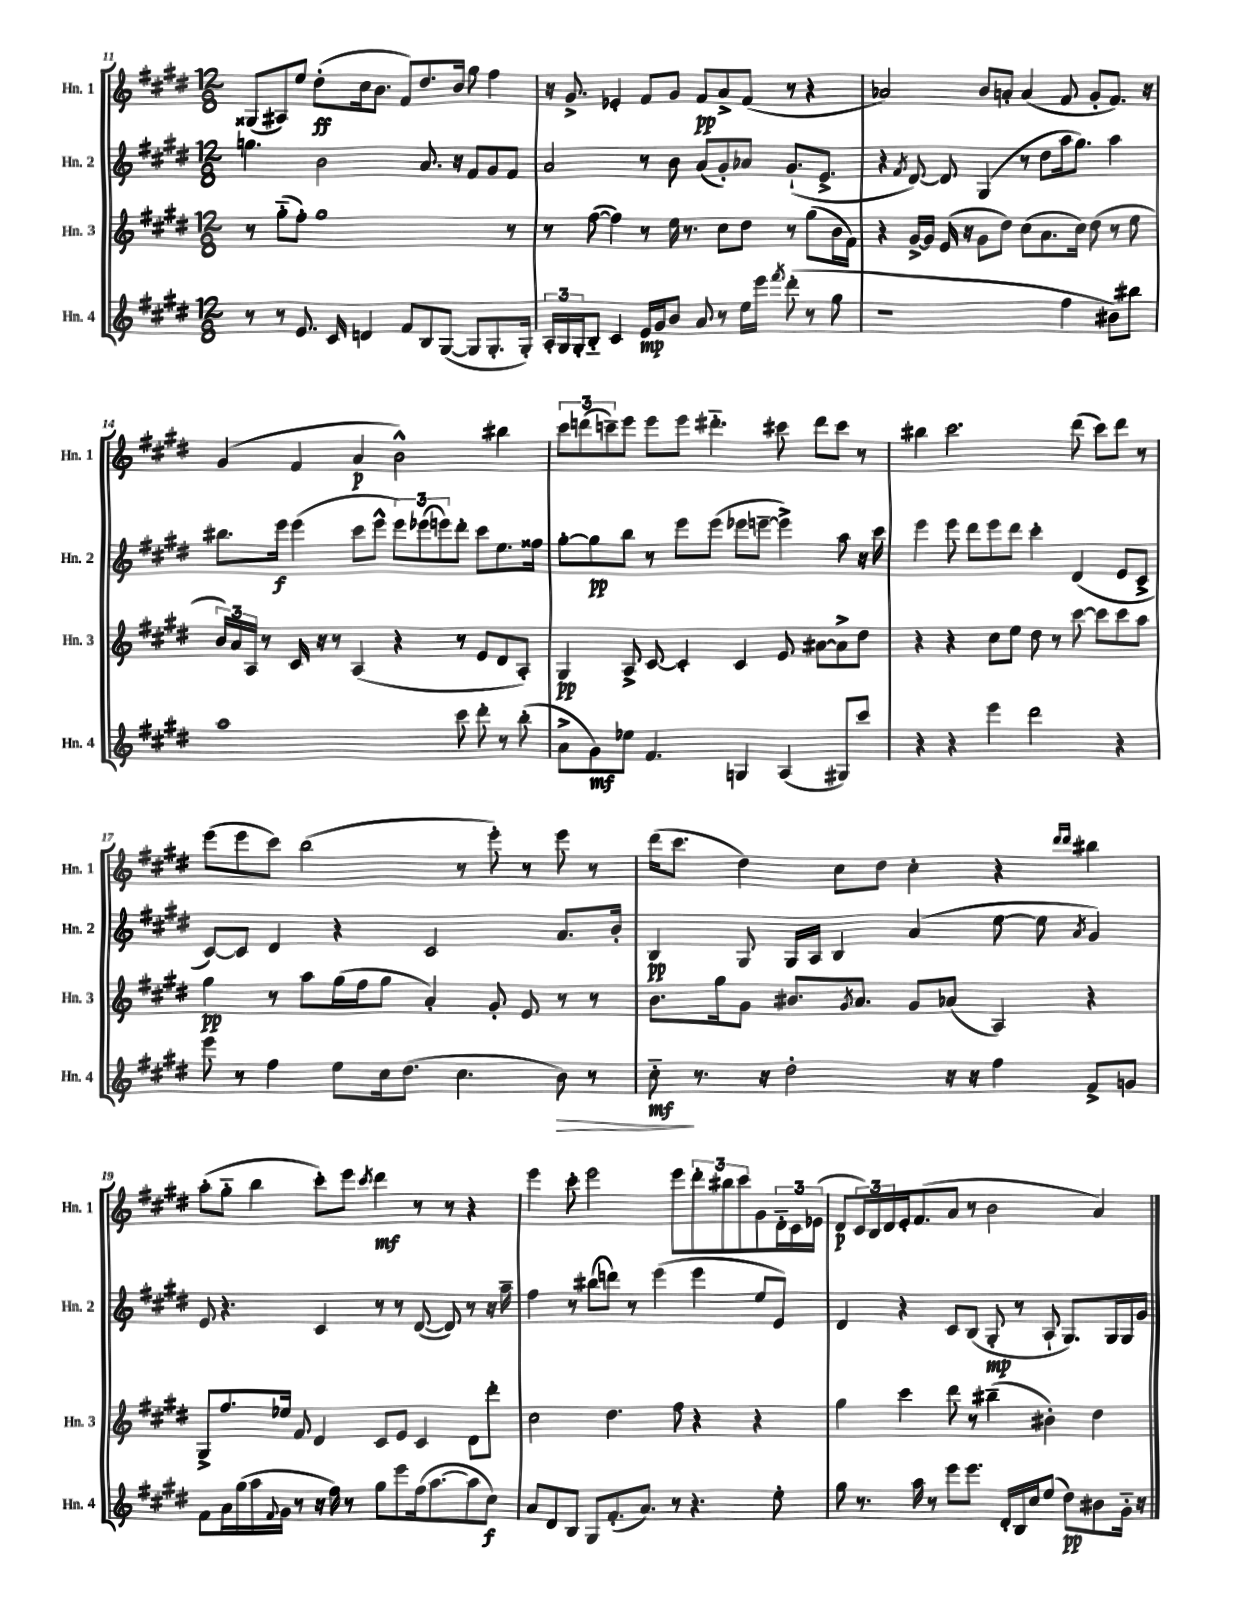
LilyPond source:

<<
\new StaffGroup <<
\new Staff = "s0" \with { instrumentName = "Hn. 1" shortInstrumentName = "Hn. 1" } {
    \clef treble \key e \major \numericTimeSignature \time 12/8
    gisis8( ais8) e''8 dis''8-.\ff( cis''16 b'8. fis'8) dis''8. b'16 gis''8 fis''4 |
    r16 gis'8.-> ees'4-. fis'8 gis'8 fis'8\pp a'8-> fis'8( r8 r4 |
    aes'2) b'8 a'8-. a'4( fis'8 gis'8-. fis'8.) r16 |
    gis'4( fis'4 a'4\p b'2-^) bis''4 |
    \tuplet 3/2 { cis'''8 d'''8( c'''8--) } e'''8 e'''8 e'''8 dis'''4.-_ cis'''8 dis'''8 cis'''8 r8 |
    bis''4 cis'''2. dis'''8( cis'''8) dis'''8 r8 |
    e'''8( e'''8 cis'''8) b''2( r8 e'''8-.) r8 e'''8 r8 |
    dis'''16( cis'''8. dis''4) cis''8 dis''8 cis''4-. r4 \grace { dis'''16 dis'''16 } bis''4 |
    a''8-.( gis''8-_ b''4 cis'''8-.) e'''8 \acciaccatura { cis'''8 } dis'''4\mf r8 r8 r4 |
    e'''4 cis'''8-. e'''2 e'''8 \tuplet 3/2 { dis'''8-. bis''8 cis'''8 } gis'8 \tuplet 3/2 { dis'16-_ cis'16 ees'16( } |
    dis'8\p \tuplet 3/2 { cis'16) b16 dis'16 } e'16-. fis'8.( a'8 r8 b'2 a'4) \bar "|." |
}
\new Staff = "s1" \with { instrumentName = "Hn. 2" shortInstrumentName = "Hn. 2" } {
    \clef treble \key e \major \numericTimeSignature \time 12/8
    g''4. b'2 a'8. r16 fis'8 gis'8 fis'8 |
    a'2 r8 b'8 a'8( gis'8-.) aes'8 gis'8.-!( e'8.-> |
    r4 \acciaccatura { fis'8 } dis'8~) dis'8 gis4( r8 dis''8 a''16 gis''8.) a''4 |
    bis''8. e'''16\f e'''4( cis'''8 e'''8-^ \tuplet 3/2 { e'''8) ees'''8( e'''8) } dis'''8-. cis'''8 e''8. fisis''16 |
    gis''8~-. gis''8\pp b''8 r8 e'''8 e'''8( ees'''8 e'''8~-- e'''4->) a''8 r16 cis'''16 |
    e'''4 e'''8 dis'''8 e'''8 dis'''8 cis'''4-. dis'4( e'8 cis'8-> |
    cis'8~) cis'8 dis'4 r4 cis'2 a'8. b'16-. |
    b4\pp gis8 gis16 a16 b4 a'4( e''8~ e''8 \acciaccatura { a'8 } gis'4) |
    e'8 r4. cis'4 r8 r8 dis'8~( dis'8) r8 r16 a''16-- |
    fis''4 r8 bis''8( d'''8) r8 e'''4( e'''4 e''8 e'8) |
    dis'4 r4 cis'8 b8( gis8-.\mp r8 a8-! gis8.) gis16 gis16 gis'16 \bar "|." |
}
\new Staff = "s2" \with { instrumentName = "Hn. 3" shortInstrumentName = "Hn. 3" } {
    \clef treble \key e \major \numericTimeSignature \time 12/8
    r8 gis''8-_( fis''8-.) gis''1 r8 |
    r8 fis''8~( fis''4) r8 e''16 r8. cis''8 dis''8 r8 gis''8( b'16 fis'16) |
    r4 gis'16~-> gis'16 e'16( r16 gis'8 dis''8) cis''8( a'8. cis''16) dis''8( r8 e''8 |
    \tuplet 3/2 { b'16) a'16 a16 } r8 cis'16 r16 r8 a4( r4 r8 e'8 dis'8 a8-.) |
    gis4\pp a8-> cis'8~ cis'4-. cis'4 e'8 ais'8~ ais'8-> dis''8 |
    r4 r4 cis''8 e''8 dis''8 r8 cis'''8~ cis'''8 cis'''8 a''8 |
    gis''4\pp r8 a''8 gis''16( fis''16 gis''8 a'4-.) gis'8-. e'8 r8 r8 |
    b'8. gis''16 gis'8 bis'8. \acciaccatura { gis'8 } a'8. gis'8 aes'8( a4) r4 |
    gis8-> fis''8. ees''16 fis'8 dis'4 cis'8 e'8 cis'4 dis'8 dis'''8-. |
    cis''2 dis''4. fis''8 r4 r4 |
    gis''4 cis'''4 dis'''8 r8 bis''4--( bis'4-.) dis''4 \bar "|." |
}
\new Staff = "s3" \with { instrumentName = "Hn. 4" shortInstrumentName = "Hn. 4" } {
    \clef treble \key e \major \numericTimeSignature \time 12/8
    r8 r8 e'8. cis'16 d'4 fis'8 b8 gis8~( gis8 gis8.-. gis16-.) |
    \tuplet 3/2 { a16-. gis16 gis16-. } b8-_ cis'4 e'16\mp gis'16 b'8 a'8 r8 e''16 e'''16 \acciaccatura { fis'''8 } dis'''8-.( r8 gis''8 |
    r1 fis''4 bis'8) bis''8 |
    a''1 cis'''8 dis'''8-. r8 b''8-.( |
    a'8-> gis'8\mf) ees''8 fis'4. g4 a4( gis8) cis'''8 |
    r4 r4 e'''4 dis'''2 r4 |
    e'''8 r8 fis''4 e''8 cis''16 dis''8.( cis''4. b'8\>) r8 |
    cis''8-_\mf\! r8. r16 dis''2-. r16 r16 fis''4 fis'8-> g'8 |
    fis'8 a'16 gis''16( a''16 \appoggiatura { fis'8 } gis'16 r8 r16 fis''16) r8 gis''8 e'''8 fis''16( a''8.~ a''8 cis''8\f) |
    a'8 dis'8 b8 gis8 fis'8.-.( a'8.) r8 r4. e''8-. |
    gis''8 r8. a''16 r8 e'''8 e'''8. dis'16-. b16 cis''16 e''8( dis''8\pp) bis'8 gis'16-_ r16 \bar "|." |
}
>>
>>
\layout { \context { \Score currentBarNumber = #11 } }
